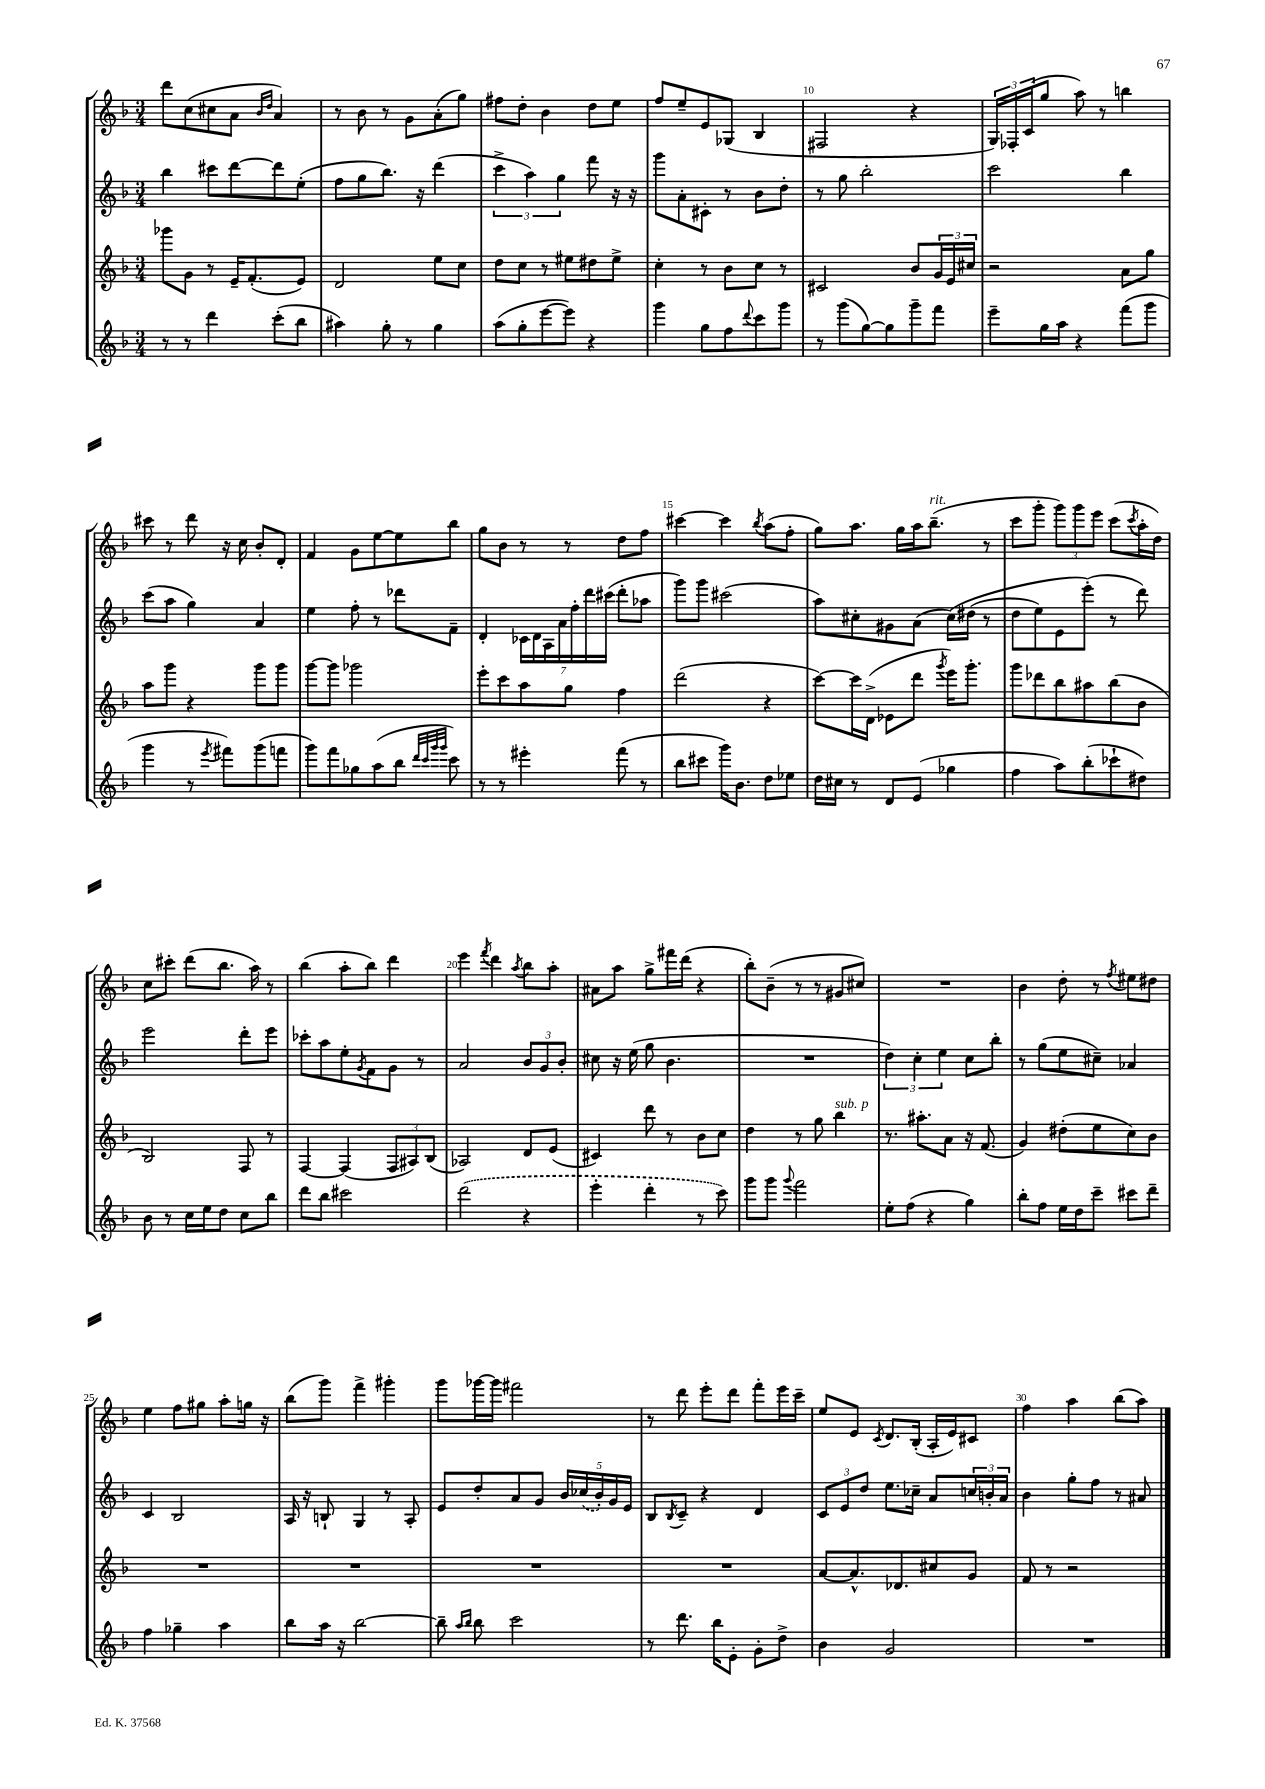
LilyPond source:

<<
\new StaffGroup <<
\new Staff = "s0" {
    \clef treble \key f \major \numericTimeSignature \time 3/4
    d'''8 c''8( cis''8 a'8 \grace { bes'16 d''16 } a'4) |
    r8 bes'8 r8 g'8 a'8-.( g''8) |
    fis''8 d''8-. bes'4 d''8 e''8 |
    f''8 e''8-- e'8 ges8( bes4 |
    fis2 r4 |
    \tuplet 3/2 { g16) fes16-. c'16( } g''8 a''8) r8 b''4 |
    cis'''8 r8 d'''8 r16 c''16 bes'8-. d'8-. |
    f'4 g'8 e''8~ e''8 bes''8 |
    g''8 bes'8 r8 r8 d''8 f''8 |
    cis'''4~ cis'''4 \acciaccatura { bes''8 } a''8( f''8-. |
    g''8) a''8. g''16 a''16 bes''8.--^\markup { \italic "rit." }( r8 |
    c'''8 g'''8-. \tuplet 3/2 { g'''8) g'''8 e'''8 } c'''8( \acciaccatura { c'''8 } a''16-. d''16) |
    c''8 cis'''8-. d'''8( bes''8. a''16) r8 |
    bes''4( a''8-. bes''8) d'''4 |
    e'''4 \acciaccatura { f'''8 } d'''4 \acciaccatura { a''8 } bes''8 a''8-. |
    ais'8 a''8 g''8-> fis'''16 d'''16( r4 |
    bes''8-.) bes'8--( r8 r8 gis'8 cis''8) |
    R2. |
    bes'4 d''8-. r8 \acciaccatura { f''8 } eis''8 dis''8 |
    e''4 f''8 gis''8 a''8-. g''16 r16 |
    bes''8( g'''8) f'''4-> gis'''4-. |
    g'''8 ges'''16~ ges'''16 fis'''2 |
    r8 d'''8 e'''8-. d'''8 f'''8-. e'''16 c'''16-- |
    e''8 e'8 \acciaccatura { c'8 } d'8. bes16-.( a16-. e'16) cis'8 |
    f''4 a''4 bes''8( a''8) \bar "|." |
}
\new Staff = "s1" {
    \clef treble \key f \major \numericTimeSignature \time 3/4
    bes''4 cis'''8 d'''8~ d'''8 e''8-.( |
    f''8 g''8 bes''8.) r16 d'''4( |
    \tuplet 3/2 { c'''4-> a''4) g''4 } f'''8 r16 r16 |
    g'''8 a'8-. cis'8-. r8 bes'8 d''8-. |
    r8 g''8 bes''2-. |
    c'''2 bes''4 |
    c'''8( a''8 g''4) a'4 |
    e''4 f''8-. r8 des'''8 f'8-- |
    d'4-. \tuplet 7/4 { ces'16 d'16 a16 a'16 f''16-. d'''16 cis'''16( } d'''8-. aes''8 |
    g'''8) g'''8 cis'''2( |
    a''8) cis''8-. gis'8 a'8( cis''16)\( dis''16( r8 |
    d''8 e''8) e'8 e'''8-.(\) r8 d'''8) |
    e'''2 d'''8-. e'''8 |
    ces'''8-. a''8 e''8-. \acciaccatura { g'8 } f'8 g'8 r8 |
    a'2 \tuplet 3/2 { bes'8 g'8 bes'8-. } |
    cis''8 r16 e''16( g''8 bes'4. |
    R2. |
    \tuplet 3/2 { d''4) c''4-. e''4 } c''8 bes''8-. |
    r8 g''8( e''8 cis''8--) aes'4 |
    c'4 bes2 |
    a16 r16 b8-! g4 r8 a8-. |
    e'8 d''8-. a'8 g'8 \tuplet 5/4 { bes'16 \once \slurDashed ces''16( bes'16-.) g'16 e'16 } |
    bes8 \acciaccatura { bes8 } c'8-- r4 d'4 |
    \tuplet 3/2 { c'8 e'8 d''8 } e''8. ces''16-- a'8 \tuplet 3/2 { c''16 b'16-. a'16 } |
    bes'4 g''8-. f''8 r8 ais'8 \bar "|." |
}
\new Staff = "s2" {
    \clef treble \key f \major \numericTimeSignature \time 3/4
    ges'''8 g'8 r8 e'16-- f'8.-.( e'8) |
    d'2 e''8 c''8 |
    d''8 c''8 r8 eis''8 dis''8 eis''8-> |
    c''4-. r8 bes'8 c''8 r8 |
    cis'2 bes'8 \tuplet 3/2 { g'16 e'16 cis''16 } |
    r2 a'8 g''8 |
    a''8 g'''8 r4 g'''8 g'''8 |
    g'''8~ g'''8 ges'''2 |
    e'''8-. c'''8 a''8 g''8 f''4 |
    d'''2( r4 |
    c'''8~) c'''16 d'16->( ees'8 d'''8 \acciaccatura { g'''8 } e'''16) g'''8.-. |
    g'''8 des'''8 bes''8 ais''8 bes''8( bes'8 |
    bes2) f8 r8 |
    f4~ f4( \tuplet 3/2 { f8 ais8) bes8( } |
    aes2) d'8 e'8( |
    cis'4) d'''8 r8 bes'8 c''8 |
    d''4 r8 g''8 bes''4^\markup { \italic "sub. p" } |
    r8. ais''8.-. a'8 r16 f'8.( |
    g'4) dis''8-.( e''8 c''8) bes'8 |
    R2. |
    R2. |
    R2. |
    R2. |
    a'8~ a'8.-^ des'8. cis''8 g'8 |
    f'8 r8 r2 \bar "|." |
}
\new Staff = "s3" {
    \clef treble \key f \major \numericTimeSignature \time 3/4
    r8 r8 d'''4 c'''8-.( bes''8 |
    ais''4) g''8-. r8 g''4 |
    a''8( g''8-. e'''8~ e'''8) r4 |
    g'''4 g''8 f''8 \appoggiatura { d'''8 } c'''8 g'''8 |
    r8 g'''8( g''8~) g''8 g'''8-- f'''8 |
    e'''8-- g''16 a''16 r4 f'''8( g'''8 |
    g'''4 r8 \acciaccatura { e'''8 } fis'''8) g'''8( f'''8 |
    g'''8) f'''8 ges''8 a''8( bes''8 \grace { d'''32 c'''32 g'''32 g'''32 } c'''8) |
    r8 r8 eis'''4-. f'''8( r8 |
    bes''8 cis'''8 g'''16) bes'8. d''8 ees''8 |
    d''16 cis''16 r8 d'8 e'8( ges''4 |
    f''4 a''8) bes''8-.( ces'''8-! dis''8) |
    bes'8 r8 c''16 e''16 d''8 c''8 bes''8 |
    d'''8 bes''8 cis'''2 |
    \once \slurDashed d'''2( r4 |
    e'''4-. d'''4-. r8 c'''8) |
    g'''8 g'''8 \appoggiatura { g'''8 } f'''2 |
    e''8-. f''8( r4 g''4) |
    bes''8-. f''8 e''16 d''16 c'''8-- cis'''8 d'''8-- |
    f''4 ges''4-- a''4 |
    bes''8 a''16 r16 bes''2~ |
    bes''8-- \grace { a''16 bes''16 } bes''8 c'''2 |
    r8 d'''8. bes''16 e'8-. g'8-. d''8-> |
    bes'4 g'2 |
    R2. \bar "|." |
}
>>
>>
\layout { \context { \Score currentBarNumber = #6 \override BarNumber.break-visibility = ##(#f #t #t) barNumberVisibility = #(every-nth-bar-number-visible 5) } }
